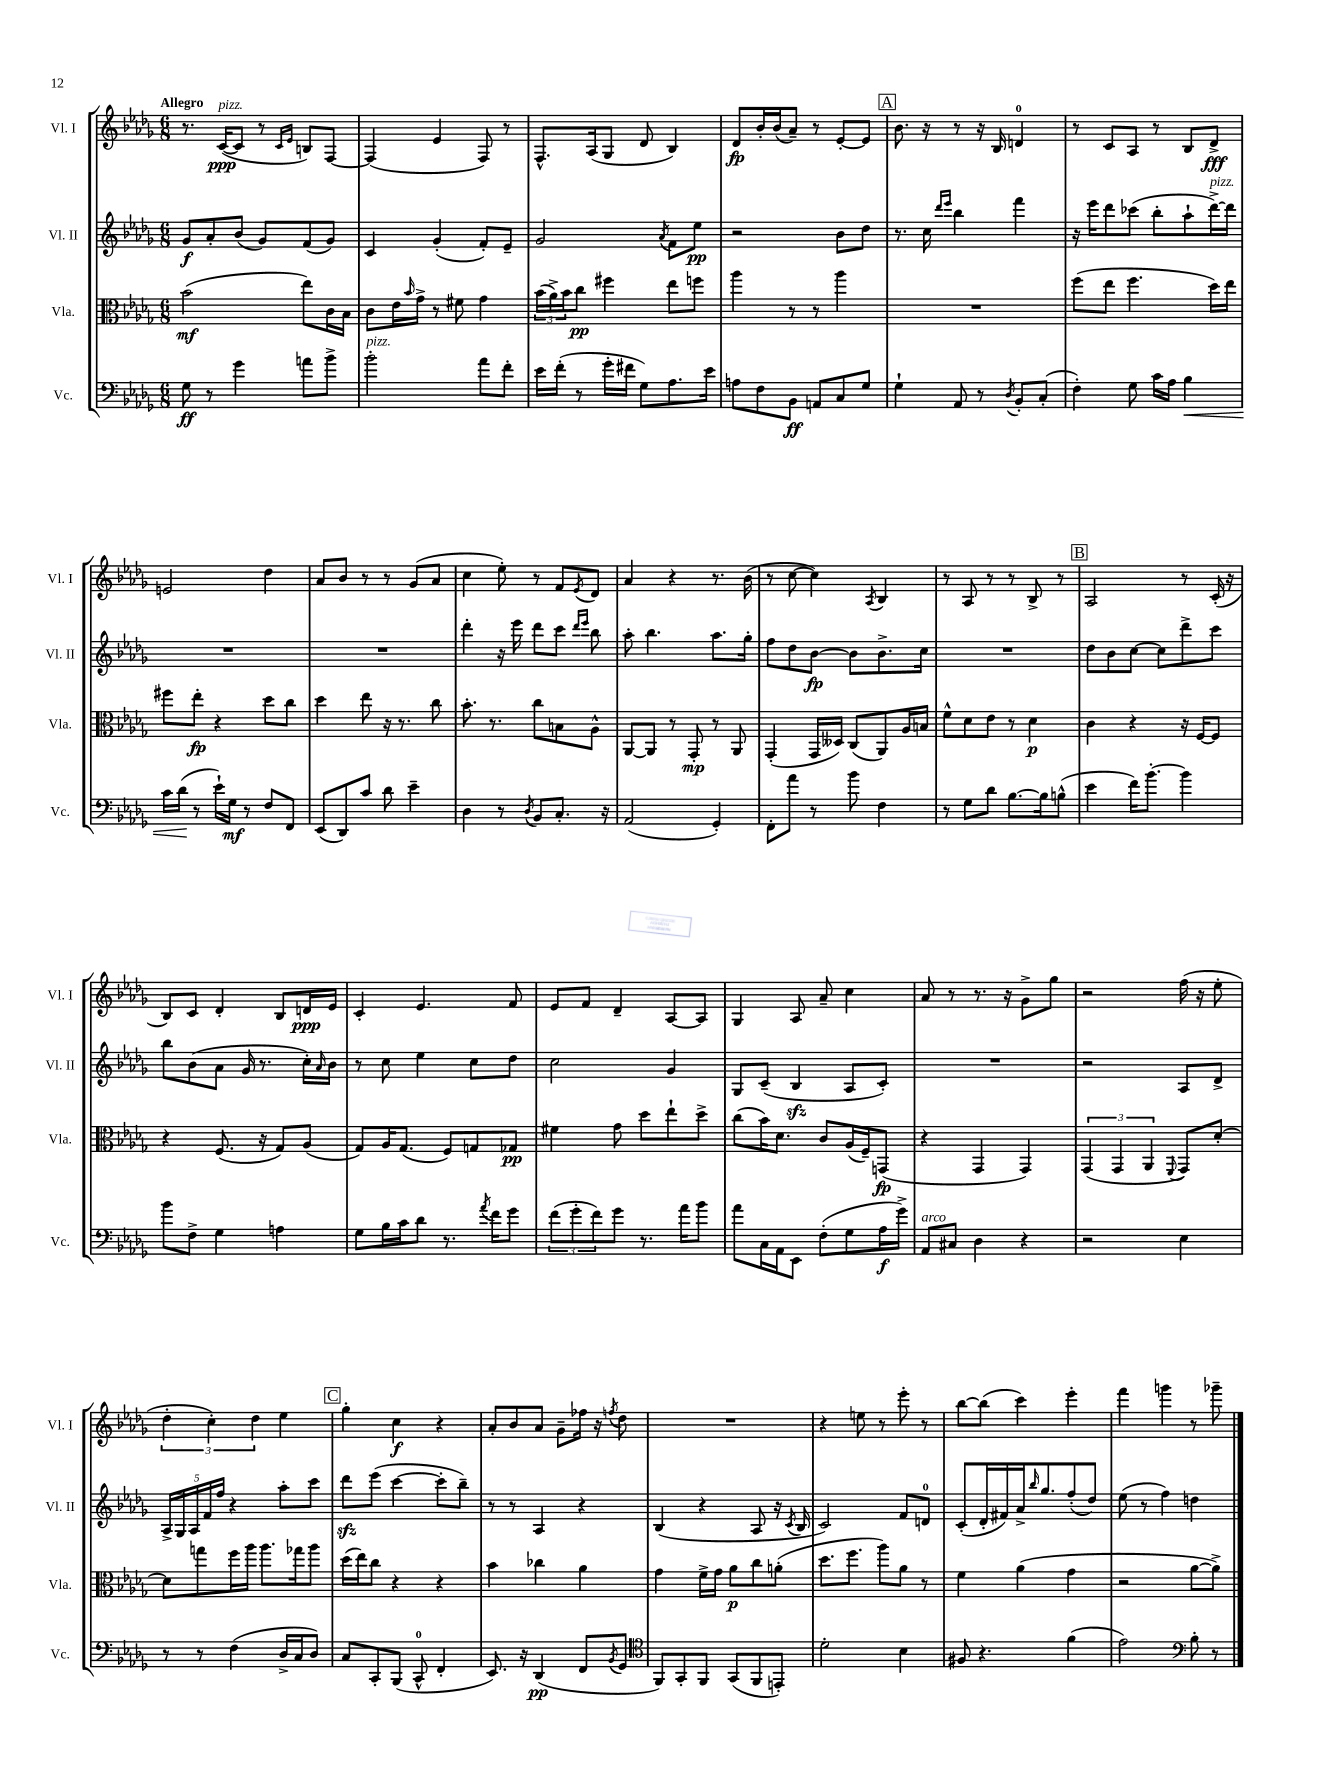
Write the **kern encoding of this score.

**kern	**kern	**kern	**kern
*staff4	*staff3	*staff2	*staff1
*clefF4	*clefC3	*clefG2	*clefG2
*k[b-e-a-d-g-]	*k[b-e-a-d-g-]	*k[b-e-a-d-g-]	*k[b-e-a-d-g-]
*M6/8	*M6/8	*M6/8	*M6/8
8G-	(2b-	8g-	8.r
8r	.	8a-'	.
.	.	.	([16c
4g-	.	(8b-	8c]
.	.	8g-)	8r
.	.	.	16qqc
.	.	.	16qqe-
8a	8ee-)	(8f	8B)
8b-^	16c	8g-)	[8F
.	16B-	.	.
=	=	=	=
2b-'	8c	4c	(4F]
.	16e-	.	.
.	16qqb-	.	.
.	16g-^	.	.
.	8r	(4g-'	4e-
.	8f#	.	.
8a-	4g-	8f')	8F)
8f'	.	8e-~	8r
=	=	=	=
16e-	(24b-	2g-	8.F^^
.	24a-^)	.	.
(16f'	.	.	.
.	24b-	.	.
8r	8cc	.	.
.	.	.	(16A-
16g-'	4ff#	.	8G-
16f#	.	.	.
8G-)	.	.	8d-
.	.	8qa-	.
8.A-	8ee-	8f	4B-)
.	8ff	8ee-	.
16e-	.	.	.
=	=	=	=
8A	4aa-	2r	8d-
8F	.	.	16b-'
.	.	.	(16b-
8BB-	8r	.	8a-~)
8AA	8r	.	8r
8C	4aa-	8b-	[8e-'
8G-	.	8dd-	8e-]
=	=	=	=
4G-`	2.r	8.r	8.b-
.	.	16cc	16r
.	.	16qqddd-	.
.	.	16qqeee-	.
8AA-	.	4bb-	8r
8r	.	.	16r
.	.	.	16B-
8qD-	.	.	.
8BB-'	.	4fff	4d
(8C'	.	.	.
=	=	=	=
4F')	(8ff	16r	8r
.	.	16eee-	.
.	8ee-	8ddd-	8c
8G-	4.ff	(8ccc-	8A-
16c	.	8bb-'	8r
16A-	.	.	.
4B-	.	8aa-`	8B-
.	16dd-)	[16ddd-^)	8d-^
.	16ee-	16ddd-]	.
=	=	=	=
16c	8ff#	2.r	2e
(16d-	.	.	.
8r	8ee-'	.	.
16e-`)	4r	.	.
16G-	.	.	.
8r	.	.	.
8F	8dd-	.	4dd-
8FF	8cc	.	.
=	=	=	=
(8EE-	4dd-	2.r	8a-
8DD-)	.	.	8b-
8c	8ee-	.	8r
8d-	16r	.	8r
.	8.r	.	.
4e-~	.	.	(8g-
.	8cc	.	8a-
=	=	=	=
4D-	8.b-'	4ddd-'	4cc
.	8.r	.	.
8r	.	16r	8ee-')
.	.	16eee-	.
8qD-	.	.	.
8BB-	8cc	8ddd-	8r
8.C'	8B	8ccc	8f
.	.	16qqddd-	.
.	.	16qqeee-	8qe-
.	8A-^^	8bb-	8d-
16r	.	.	.
=	=	=	=
(2AA-	[8AA-	8aa-'	4a-
.	8AA-]	4.bb-	.
.	8r	.	4r
.	8GG-'	.	.
4GG-')	8r	8.aa-	8.r
.	8AA-	.	.
.	.	16gg-'	(16b-
=	=	=	=
8FF'	(4GG-'	8ff	8r
8a-	.	8dd-	[8cc
8r	16GG-	[8b-	4cc])
.	16D--)	.	.
8b-	(8C	8b-]	.
.	.	.	8qA-
4F	8AA-)	8.b-^	4B-
.	16A-	.	.
.	16B	16cc	.
=	=	=	=
8r	8f^^	2.r	8r
8G-	8d-	.	8A-
8d-	8e-	.	8r
[8.B-	8r	.	8r
.	4d-	.	8B-^
16B-]	.	.	.
(8B^^	.	.	8r
=	=	=	=
4e-	4c	8dd-	2A-
.	.	8b-	.
16f)	4r	[8cc	.
[8.b-'	.	.	.
.	.	8cc]	.
4b-]	16r	8ddd-^	8r
.	[16F	.	.
.	8F]	8ccc	(16c'
.	.	.	16r
=	=	=	=
8b-	4r	8bb-	8B-)
8F^	.	(8b-	8c
4G-	(8.F	8a-	4d-'
.	.	16g-	.
.	16r	8.r	.
4A	8G-)	.	8B-
.	(8A-	16cc')	16d
.	.	16qqa-	.
.	.	16b-	16e-
=	=	=	=
8G-	8G-)	8r	4c'
16B-	16A-	8cc	.
16c	(8.G-	.	.
8d-	.	4ee-	4.e-
8.r	8F)	.	.
.	8G	8cc	.
8qa-	.	.	.
16f	.	.	.
8g-	8G-	8dd-	8f
=	=	=	=
(12f	4f#	2cc	8e-
12g-'	.	.	.
.	.	.	8f
12f)	.	.	.
8g-	8g-	.	4d-~
8.r	8dd-	.	.
.	8ee-`	4g-	[8A-
16a-	.	.	.
8b-	8dd-^	.	8A-]
=	=	=	=
8a-	(8cc	8G-	4G-
16C	16b-)	(8c~	.
16AA-	8.d-	.	.
8EE-	.	4B-	8A-
(8F'	8c	.	8a-~
8G-	(16A-	8A-	4cc
.	16F~)	.	.
16A-	(8GG	8c')	.
16g-^)	.	.	.
=	=	=	=
8AA-	4r	2.r	8a-
8C#	.	.	8r
4D-	4GG-	.	8.r
.	.	.	16r
4r	4GG-)	.	8g-^
.	.	.	8gg-
=	=	=	=
2r	(6GG-	2r	2r
.	6GG-	.	.
.	6AA-	.	.
.	8qqFF	.	.
4E-	8GG-)	8A-	(16ff
.	.	.	16r
.	[8d-'	8d-^	8ee-'
=	=	=	=
8r	8d-]	20A-^	6dd-'
.	.	20G-	.
.	.	20A-	.
8r	8gg	.	.
.	.	20f	.
.	.	.	6cc')
.	.	20ff	.
(4F	16ff	4r	.
.	16aa-	.	.
.	.	.	6dd-
.	8.aa-	.	.
16D-^	.	8aa-'	4ee-
16C	16gg-	.	.
8D-)	8aa-	8ccc	.
=	=	=	=
8C	(16dd-	8ddd-	4gg-'
.	16ee-)	.	.
8CC'	8cc	(8eee-	.
(8BBB-	4r	[4ccc	4cc
8CC^^	.	.	.
4FF'	4r	8ccc']	4r
.	.	8bb-~)	.
=	=	=	=
8.EE-)	4b-	8r	8a-'
.	.	8r	8b-
16r	.	.	.
(4DD-	4cc-	4A-	8a-
.	.	.	8g-~
8FF	4a-	4r	16ff-
.	.	.	16r
8qBB-	.	.	8qff
8GG-	.	.	8dd-
=	=	=	=
*clefC4	*	*	*
8FF)	4g-	(4B-	2.r
8GG-'	.	.	.
8FF	16f^	4r	.
.	16g-	.	.
(8GG-	8a-	.	.
8FF	8cc	8A-	.
8EE')	(8a'	16r	.
.	.	8qc	.
.	.	16B-	.
=	=	=	=
2d-'	8.dd-	2c)	4r
.	8.ff	.	.
.	.	.	8ee
.	8aa-)	.	8r
4B-	8a-	8f	8eee-'
.	8r	8d	8r
=	=	=	=
8F#	4f	(8c'	[8bb-
4.r	.	16d-'	(8bb-]
.	.	16f#)	.
.	(4a-	16a-^	4ccc)
.	.	16qqbb-	.
.	.	8.gg-	.
(4f	4g-	(8ff'	4eee-'
.	.	8dd-)	.
=	=	=	=
2e-)	2r	(8ee-	4fff
.	.	8r	.
.	.	4ff)	4ggg
*clefF4	*	*	*
8B-'	[8a-	4dd	8r
8r	8a-^])	.	8ggg-~
==	==	==	==
*-	*-	*-	*-
